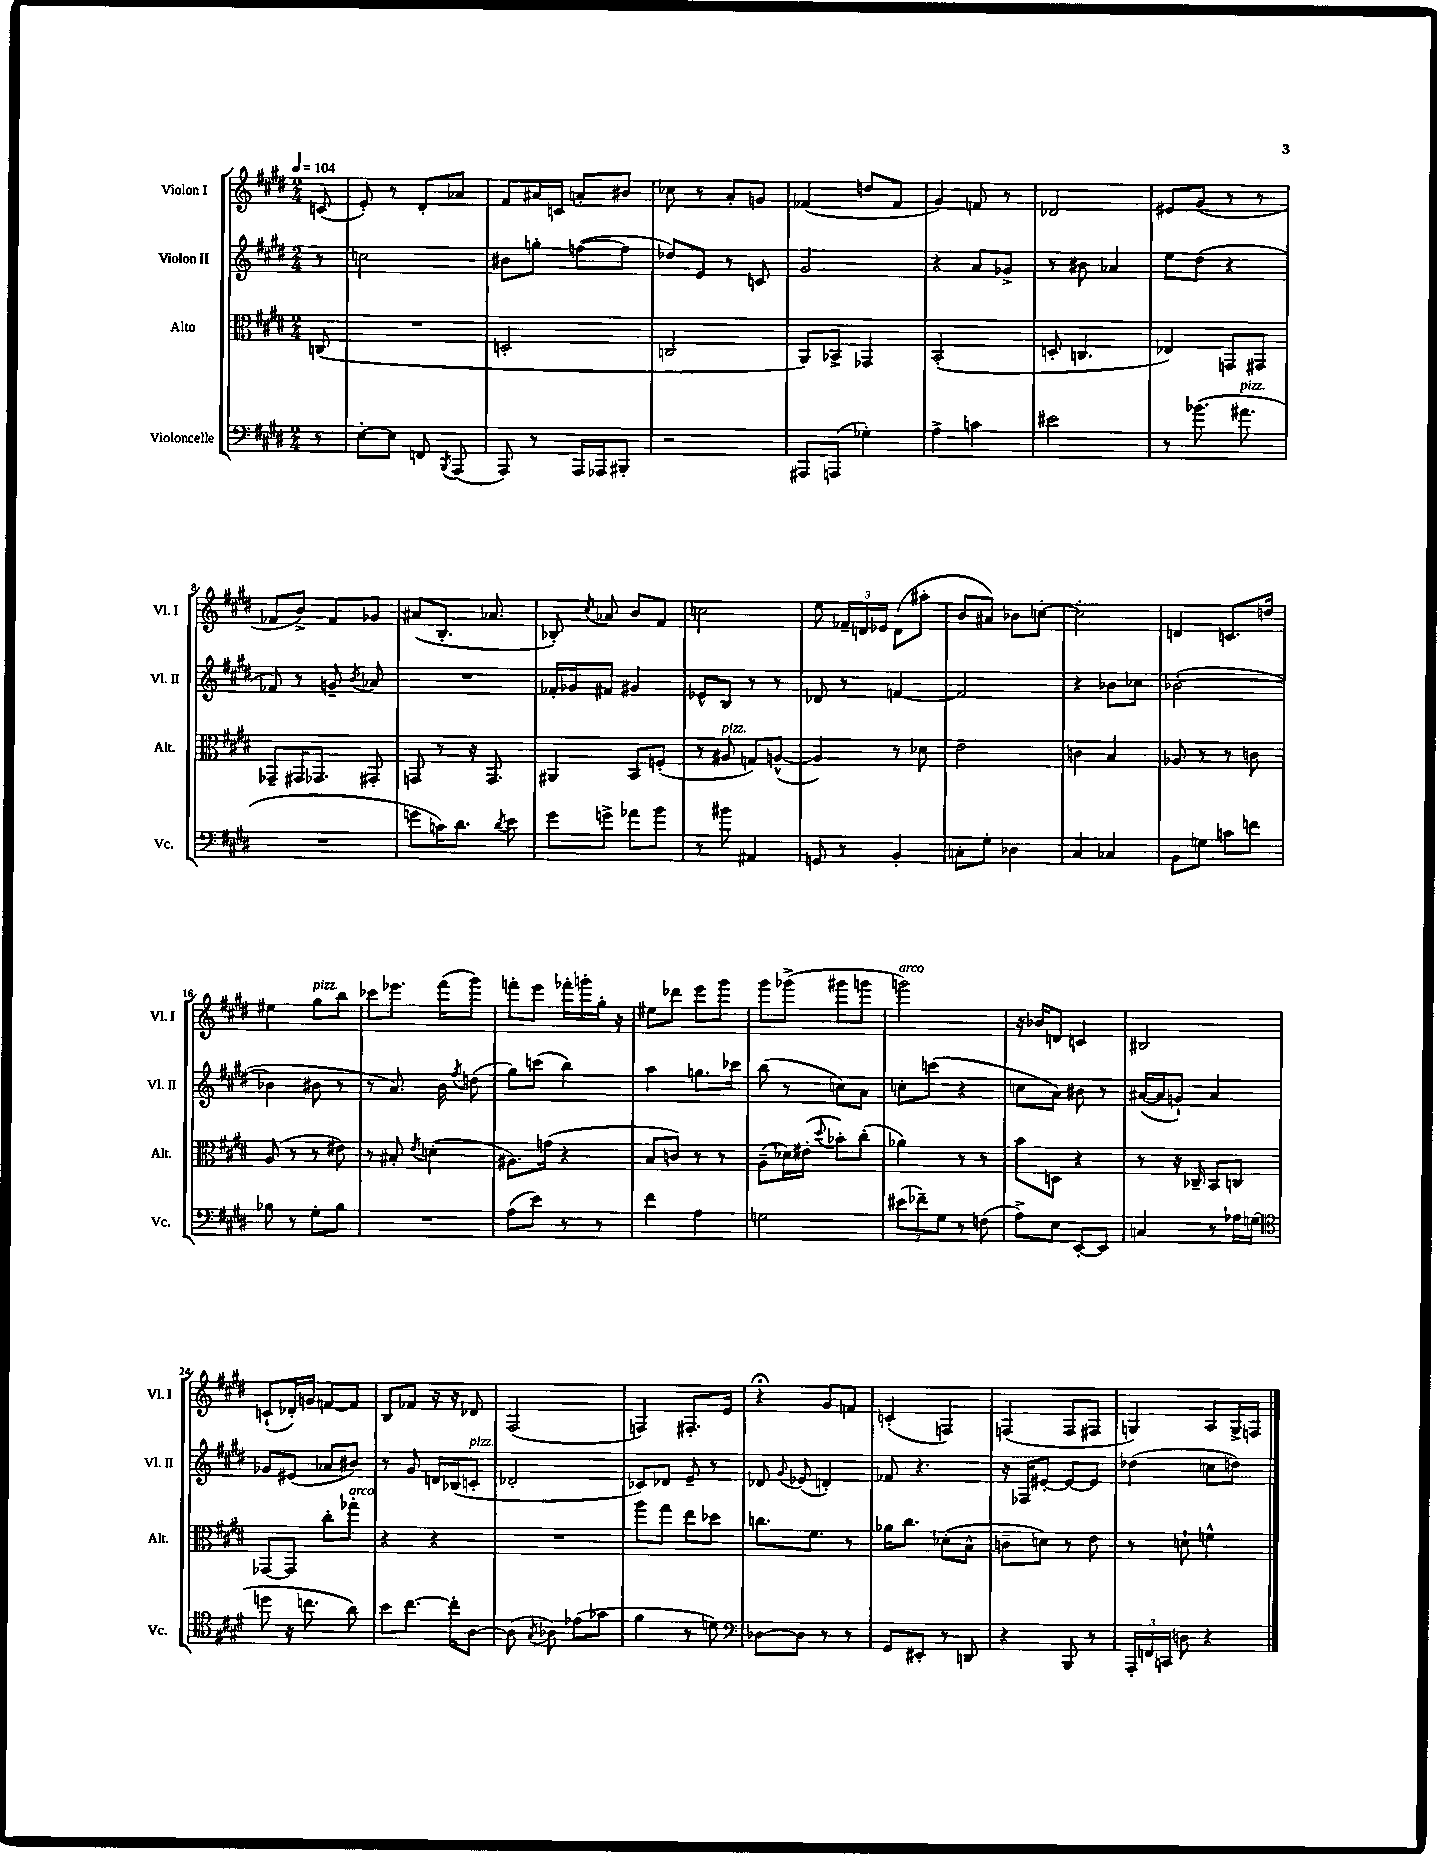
<<
\new StaffGroup <<
\new Staff = "s0" \with { instrumentName = "Violon I" shortInstrumentName = "Vl. I" } {
    \clef treble \key e \major \numericTimeSignature \time 2/4 \partial 8 \tempo 4 = 104
    \autoBeamOff c'8( |
    e'8-.) r8 dis'8[-. aes'8] |
    fis'8[ ais'16 c'16] a'8[-. bis'8] |
    ces''8 r8 a'8[-. g'8] |
    fes'4( d''8[ fes'8] |
    gis'4) f'8 r8 |
    des'2 |
    eis'8[ gis'8]( r8 r8 |
    fes'8[ b'8]->) fes'8[ ges'8] |
    ais'8[( b8.]-. aes'8. |
    bes8-.) \acciaccatura { cis''8 } aes'8 b'8[ fis'8] |
    c''2 |
    e''8 \tuplet 3/2 { fes'16[-- d'16 ees'16] } d'8[( ais''8]-. |
    b'8[ ais'8]) bes'8[ c''8]~-. |
    c''2-. |
    d'4 c'8.[ d''16] |
    eis''4 gis''8[^\markup { \italic "pizz." } b''8] |
    ces'''8[ ees'''8.] fis'''16[( gis'''8]) |
    f'''8[-. e'''8] fes'''16[-. g'''16-. gis''16]-. r16 |
    eis''8[ des'''8] e'''8[ gis'''8] |
    gis'''8[ ges'''8]->( gis'''8[ g'''8] |
    g'''2^\markup { \italic "arco" }) |
    r16 bes'16[ d'8] c'4 |
    bis2 |
    c'8[-!( des'16-.) g'16] f'8[~ f'8] |
    b8[ fes'8] r16 r16 des'8 |
    fis2( |
    f4) fis8.[-. e'16] |
    r4\fermata gis'8[ f'8] |
    c'4-.( f4) |
    f4( f8[ fis8] |
    g4) a8[ g16-> f16] \bar "|." |
}
\new Staff = "s1" \with { instrumentName = "Violon II" shortInstrumentName = "Vl. II" } {
    \clef treble \key e \major \numericTimeSignature \time 2/4 \partial 8
    \autoBeamOff r8 |
    c''2 |
    bis'8[ g''8]-. f''8[~( f''8] |
    des''8[) e'8] r8 c'8 |
    gis'2 |
    r4 a'8[ ges'8]-> |
    r8 bis'8 aes'4 |
    e''8[ dis''8]( r4 |
    fes'8) r8 g'8-- \acciaccatura { b'8 } aes'8 |
    R2 |
    fes'16[-. ges'16 fis'8] gis'4 |
    ees'8[-^ b8] r8 r8 |
    des'8 r8 f'4~ |
    f'2 |
    r4 bes'8[ ces''8] |
    bes'2~-.( |
    bes'4 bis'8 r8 |
    r8 a'8.) b'16 \acciaccatura { fis''8 } d''8( |
    gis''8[) c'''8]( b''4) |
    a''4 g''8.[ ces'''16] |
    b''8( r8 c''8[) a'8] |
    c''8[-. c'''8]( r4 |
    c''8[ a'8]) bis'8 r8 |
    ais'16[~( ais'16 g'8]-!) ais'4 |
    ges'8[ eis'8]( aes'8[ bis'8]) |
    r8 gis'8 d'16[ bes16( c'8]-.^\markup { \italic "pizz." } |
    des'2-. |
    ces'8[) des'8] e'8-- r8 |
    des'8 \appoggiatura { gis'8 } ees'8( d'4-.) |
    fes'8 r4. |
    r16 fes16[ eis'8]~-. eis'8[~ eis'8] |
    des''4( c''8[ d''8]) \bar "|." |
}
\new Staff = "s2" \with { instrumentName = "Alto" shortInstrumentName = "Alt." } {
    \clef alto \key e \major \numericTimeSignature \time 2/4 \partial 8
    \autoBeamOff c8( |
    R2 |
    d2-. |
    c2 |
    a,8[) bes,8]-> ges,4 |
    b,2-.( |
    d8-. c4. |
    ees4) g,8[ gis,8] |
    ges,8[-- gis,16 ges,8.] gis,8-. |
    g,8 r8 r16 g,8. |
    ais,4 b,8[ f8]-.( |
    r8 ais8^\markup { \italic "pizz." } g8[) a8]~-^( |
    a4) r8 des'8 |
    e'2 |
    c'4 b4 |
    aes8 r8 r8 c'8 |
    a8( r8 r8 eis'8) |
    r8 bis8-. \acciaccatura { e'8 } d'4-.( |
    ais8.[) g'16]( r4 |
    b8[ c'8]) r8 r8 |
    a8[--( des'16) eis'16]-.( \appoggiatura { dis''8 } bes'8[-.) cis''8]-.( |
    aes'4) r8 r8 |
    b'8[ d8] r4 |
    r8 r16 ces16-- b,8[ c8] |
    ges,8[~ ges,8] cis''8[-. ges''8]-.^\markup { \italic "arco" } |
    r4 r4 |
    R2 |
    a''8[ gis''8] e''8[ des''8] |
    c''8.[ fis'8.] r8 |
    aes'16[ cis''8.] des'8[-.( b8]-^ |
    c'8[-- d'8]) r8 e'8 |
    r8 d'8-! f'4-^ \bar "|." |
}
\new Staff = "s3" \with { instrumentName = "Violoncelle" shortInstrumentName = "Vc." } {
    \clef bass \key e \major \numericTimeSignature \time 2/4 \partial 8
    \autoBeamOff r8 |
    e8[~-. e8] f,8 \acciaccatura { b,,8 } a,,8( |
    a,,8) r8 a,,16[ aes,,16 bis,,8]-. |
    r2 |
    ais,,8[ a,,8]( ges4-.) |
    a4-> c'4 |
    eis'2 |
    r8 bes'8.( ais'8.^\markup { \italic "pizz." } |
    R2 |
    g'8[ c'16) dis'8.] \acciaccatura { dis'8 } e'8 |
    gis'8[ g'8]-> aes'8[ b'8] |
    r8 bis'8 ais,4 |
    g,8 r8 b,4-. |
    c8[-. gis8]-. des4 |
    cis4 ces4 |
    b,8[ g8] c'8[ f'8] |
    bes8 r8 gis8[-. bes8] |
    R2 |
    a8[( e'8]) r8 r8 |
    fis'4 a4 |
    g2 |
    \tuplet 3/2 { eis'8[( fes'8--) gis8] } r8 f8( |
    a8[->) e8] e,8[~-. e,8] |
    c4 r8 aes16[ g16]( |
    \clef tenor d''8 r16 c''8. a'8) |
    b'8[ cis''8.]~ cis''16[-. a8]~ |
    a8( \acciaccatura { gis8 } aes8) ees'8[( ges'8] |
    fis'4 r8 d'8) |
    \clef bass des8[~ des8] r8 r8 |
    gis,8[ eis,8]-. r8 d,8 |
    r4 b,,8 r8 |
    \tuplet 3/2 { a,,16[-. f,16 c,16] } d8 r4 \bar "|." |
}
>>
>>
